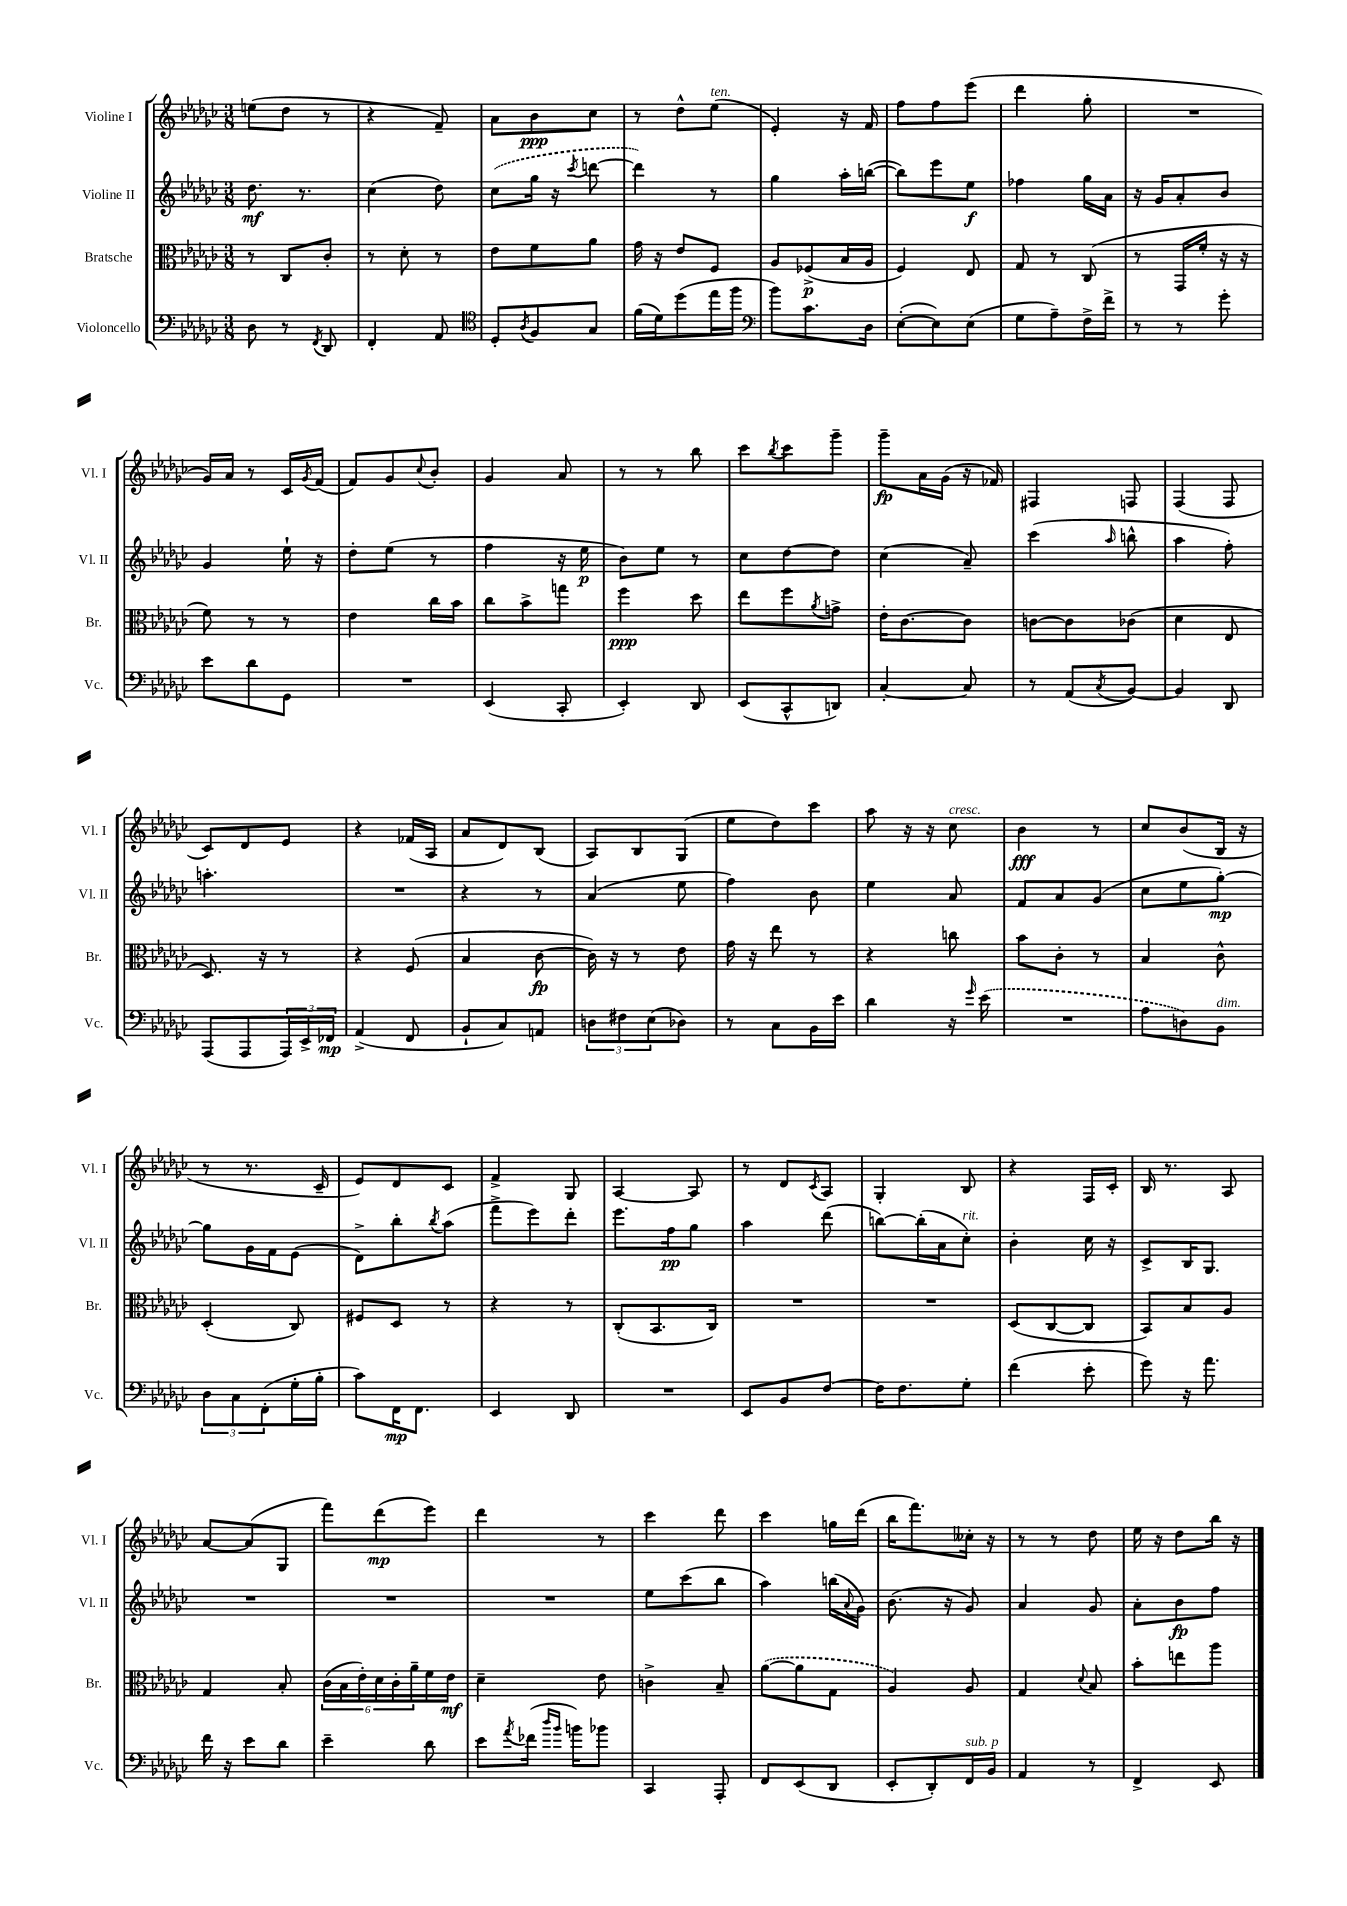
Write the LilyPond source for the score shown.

<<
\new StaffGroup <<
\new Staff = "s0" \with { instrumentName = "Violine I" shortInstrumentName = "Vl. I" } {
    \clef treble \key ges \major \numericTimeSignature \time 3/8
    e''8( des''8 r8 |
    r4 f'8--) |
    aes'8 bes'8\ppp ces''8 |
    r8 des''8-^ ees''8^\markup { \italic "ten." }( |
    ees'4-.) r16 f'16 |
    f''8 f''8 ees'''8( |
    des'''4 ges''8-. |
    R4. |
    ges'16) aes'16 r8 ces'16 \acciaccatura { ges'8 } f'16( |
    f'8) ges'8 \appoggiatura { ces''8 } bes'8-. |
    ges'4 aes'8 |
    r8 r8 bes''8 |
    ces'''8 \acciaccatura { bes''8 } ces'''8 ges'''8-- |
    ges'''8--\fp aes'16 ges'16( r16 fes'16) |
    fis4 f8 |
    f4( f8 |
    ces'8) des'8 ees'8 |
    r4 fes'16( aes16 |
    aes'8 des'8) bes8( |
    aes8) bes8 ges8( |
    ees''8 des''8) ces'''8 |
    aes''8 r16 r16 ces''8^\markup { \italic "cresc." } |
    bes'4\fff r8 |
    ces''8 bes'8( bes16 r16 |
    r8 r8. ces'16-- |
    ees'8) des'8 ces'8 |
    f'4-> ges8 |
    aes4~ aes8 |
    r8 des'8 \acciaccatura { ces'8 } aes8 |
    ges4-. bes8 |
    r4 f16 ces'16-. |
    bes16 r8. aes8 |
    aes'8~ aes'8( ges8 |
    f'''8) des'''8\mp( ees'''8) |
    des'''4 r8 |
    ces'''4 des'''8 |
    ces'''4 g''16 des'''16( |
    bes''16 f'''8.) ceses''16-. r16 |
    r8 r8 des''8 |
    ees''16 r16 des''8 bes''16 r16 \bar "|." |
}
\new Staff = "s1" \with { instrumentName = "Violine II" shortInstrumentName = "Vl. II" } {
    \clef treble \key ges \major \numericTimeSignature \time 3/8
    des''8.\mf r8. |
    ces''4( des''8) |
    \once \slurDashed ces''8( ges''16 r16 \acciaccatura { ces'''8 } d'''8~ |
    d'''4) r8 |
    ges''4 aes''16-. b''16~( |
    b''8) ees'''8 ees''8\f |
    fes''4 ges''16 aes'16 |
    r16 ges'16 aes'8-. bes'8 |
    ges'4 ees''16-! r16 |
    des''8-. ees''8( r8 |
    f''4 r16 ees''16\p |
    bes'8) ees''8 r8 |
    ces''8 des''8~ des''8 |
    ces''4( aes'8--) |
    ces'''4( \grace { aes''16 } b''8-^ |
    aes''4 f''8-.) |
    a''4.-. |
    R4. |
    r4 r8 |
    aes'4( ees''8 |
    f''4) bes'8 |
    ees''4 aes'8 |
    f'8 aes'8 ges'8( |
    ces''8 ees''8 ges''8~-.\mp) |
    ges''8 ges'16 f'16 ees'8( |
    des'8->) bes''8-. \acciaccatura { bes''8 } aes''8( |
    f'''8-> ees'''8) des'''8-. |
    ees'''8. f''16\pp ges''8 |
    aes''4 des'''8( |
    b''8~) b''16-.( aes'16 ces''8-.^\markup { \italic "rit." }) |
    bes'4-. ces''16 r16 |
    ces'8-> bes16 ges8. |
    R4. |
    R4. |
    R4. |
    ees''8 ces'''8( bes''8 |
    aes''4) b''16( \appoggiatura { aes'8 } ges'16) |
    bes'8.( r16 ges'8) |
    aes'4 ges'8 |
    aes'8-. bes'8\fp f''8 \bar "|." |
}
\new Staff = "s2" \with { instrumentName = "Bratsche" shortInstrumentName = "Br." } {
    \clef alto \key ges \major \numericTimeSignature \time 3/8
    r8 ces8 ces'8-. |
    r8 des'8-. r8 |
    ees'8 f'8 aes'8 |
    ges'16 r16 ees'8 f8 |
    aes8 fes8->\p( bes16 aes16 |
    f4) ees8 |
    ges8 r8 ces8( |
    r8 ges,16 f'16-. r16 r16 |
    f'8) r8 r8 |
    ees'4 ces''16 bes'16 |
    ces''8 bes'8-> g''8 |
    f''4\ppp des''8 |
    ees''8 f''8 \acciaccatura { aes'8 } g'8-> |
    ees'16-. ces'8.~ ces'8 |
    c'8~ c'8 ces'8( |
    des'4 ees8 |
    des8.) r16 r8 |
    r4 f8( |
    bes4 ces'8~\fp |
    ces'16) r16 r8 ees'8 |
    ges'16 r16 ees''8 r8 |
    r4 c''8 |
    bes'8 ces'8-. r8 |
    bes4 ces'8-^ |
    des4-.( ces8) |
    fis8 des8 r8 |
    r4 r8 |
    ces8-.( bes,8. ces16) |
    R4. |
    R4. |
    des8( ces8~ ces8 |
    bes,8) bes8 aes8 |
    ges4 bes8-. |
    \tuplet 6/4 { ces'16( bes16 ees'16-.) des'16 ces'16-. aes'16-- } f'16 ees'16\mf |
    des'4-- ees'8 |
    c'4-> bes8-- |
    \once \slurDashed aes'8~( aes'8 ges8 |
    aes4) aes8 |
    ges4 \appoggiatura { des'8 } bes8 |
    bes'8-. e''8 aes''8 \bar "|." |
}
\new Staff = "s3" \with { instrumentName = "Violoncello" shortInstrumentName = "Vc." } {
    \clef bass \key ges \major \numericTimeSignature \time 3/8
    des8 r8 \acciaccatura { f,8 } des,8 |
    f,4-. aes,8 |
    \clef tenor des8-. \acciaccatura { aes8 } f8 ges8 |
    f'16( des'16) des''8( ees''16 f''16 |
    \clef bass bes'8) ces'8. des16 |
    ees8~-.( ees8) ees8( |
    ges8 aes8--) f16-> f'16-> |
    r8 r8 ges'8-. |
    ees'8 des'8 ges,8 |
    R4. |
    ees,4( ces,8-. |
    ees,4-.) des,8 |
    ees,8( ces,8-^ d,8) |
    ces4~-. ces8 |
    r8 aes,8( \acciaccatura { ces8 } bes,8~) |
    bes,4 des,8 |
    aes,,8( aes,,8 \tuplet 3/2 { aes,,16) ees,16-> fes,16\mp } |
    aes,4->( f,8 |
    bes,8-! ces8) a,8 |
    \tuplet 3/2 { d8 fis8 ees8( } des8) |
    r8 ces8 bes,16 ees'16 |
    des'4 r16 \grace { ges'16 } \once \slurDashed ees'16( |
    R4. |
    aes8 d8) bes,8^\markup { \italic "dim." } |
    \tuplet 3/2 { des8 ces8 f,8-.( } ges16-. bes16-. |
    ces'8) f,16\mp f,8. |
    ees,4 des,8 |
    R4. |
    ees,8 bes,8 f8~ |
    f16 f8. ges8-. |
    f'4( ees'8-. |
    ges'8) r16 aes'8. |
    f'16 r16 ees'8 des'8 |
    ees'4-- des'8 |
    ees'8 \acciaccatura { aes'8 } fes'16( \grace { des''16 bes'16 } b'16) bes'8 |
    ces,4 aes,,8-. |
    f,8 ees,8( des,8 |
    ees,8-. des,8-.) f,16^\markup { \italic "sub. p" } bes,16 |
    aes,4 r8 |
    f,4-> ees,8 \bar "|." |
}
>>
>>
\layout { \context { \Score \remove "Bar_number_engraver" } }
